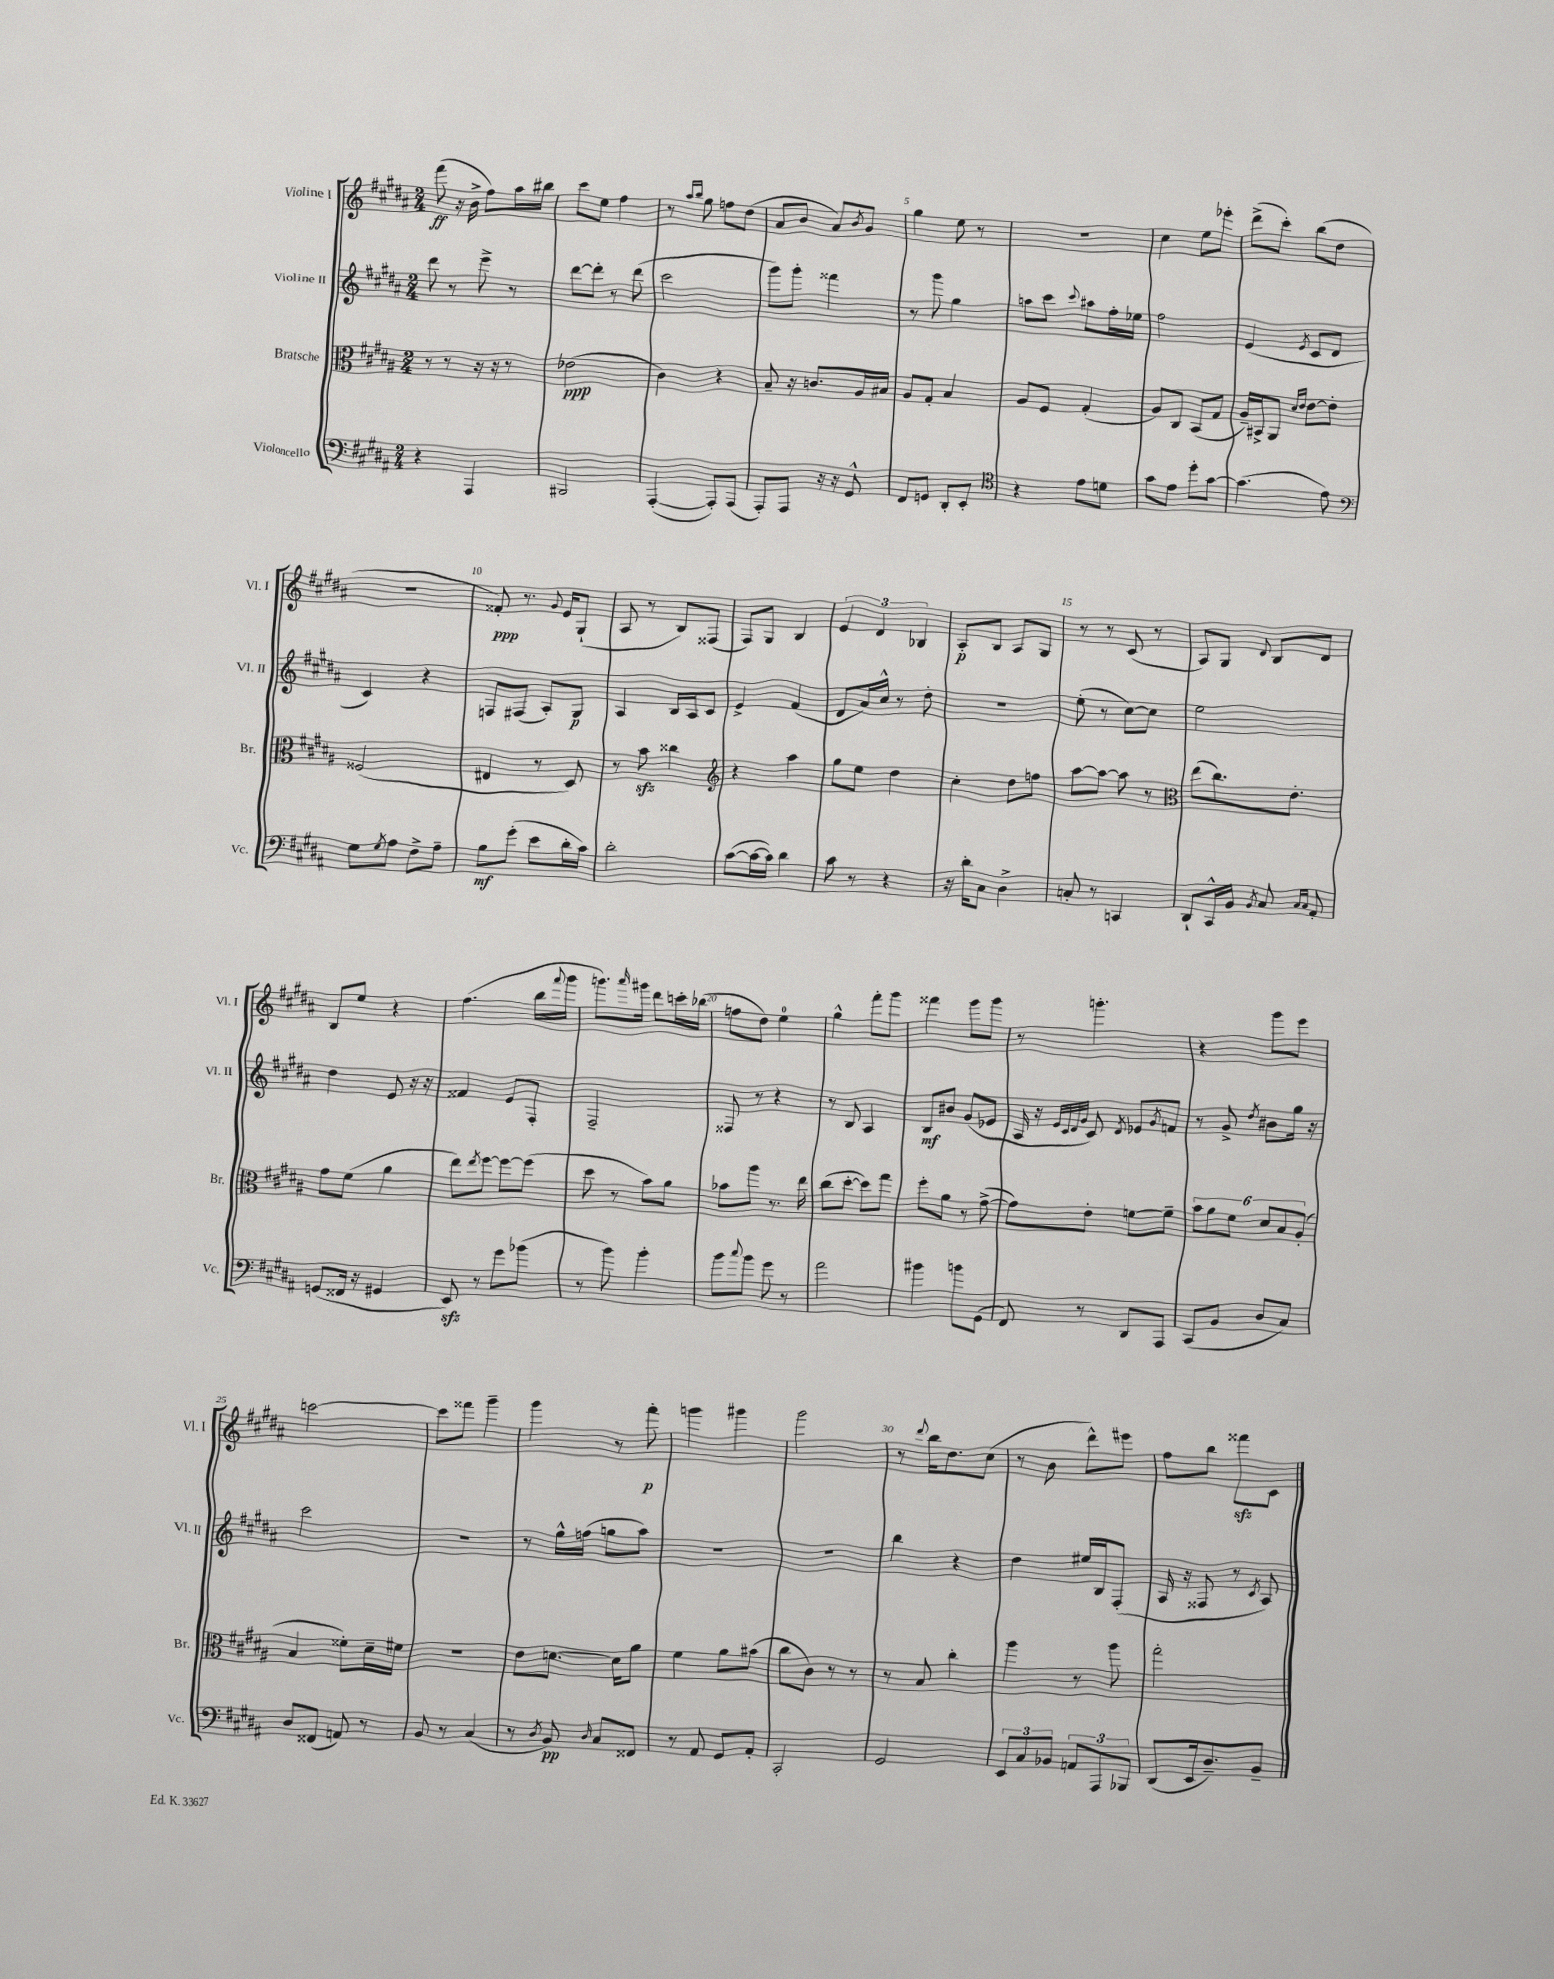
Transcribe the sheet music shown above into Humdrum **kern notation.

**kern	**kern	**kern	**kern
*staff4	*staff3	*staff2	*staff1
*clefF4	*clefC3	*clefG2	*clefG2
*k[f#c#g#d#a#]	*k[f#c#g#d#a#]	*k[f#c#g#d#a#]	*k[f#c#g#d#a#]
*M2/4	*M2/4	*M2/4	*M2/4
4r	8r	8ddd#	(8fff#
.	8r	8r	16r
.	.	.	16b^
4AAA#	16r	8eee^	8ff#)
.	16r	.	.
.	8r	8r	16aa#
.	.	.	16bb#
=	=	=	=
2BBB#	(2e-	[8ddd#	8ccc#
.	.	8ddd#']	8ee
.	.	8r	4ff#
.	.	(8ddd#	.
=	=	=	=
([4AAA#'	4c#)	2ccc#	8r
.	.	.	16qqaa#
.	.	.	16qqbb
.	.	.	8gg#
8AAA#'])	4r	.	8ff
(8AAA#	.	.	(8dd#
=	=	=	=
8AAA#')	8B~	8ggg#)	8a#
8AAA#	16r	8ggg#'	8b
.	8.c	.	.
16r	.	4fff##	8a#)
16r	.	.	.
.	.	.	8qb
8GG#^^	16A#	.	8g#
.	16B#	.	.
=	=	=	=
8FF#	8A#	8r	4gg#
8GG	8G#'	8ggg#	.
8DD#'	4B	4gg#	8ee
8EE'	.	.	8r
=	=	=	=
*clefC4	*	*	*
4r	8A#	8aa	2r
.	8F#	8ccc#	.
.	.	8qqccc#	.
8e	(4G#'	8aa#	.
8d	.	16ff#'	.
.	.	16ee-	.
=	=	=	=
8g#	8A#)	2ff#	4cc#
8e	8C#	.	.
8dd#'	(8BB	.	8ee
[8g#	8G#	.	8eee-'
=	=	=	=
(4.g#]	16A#~)	(4e	(8ddd#^
.	16BB#^	.	.
.	8AA#	.	8ccc#')
.	16qqd#	.	.
.	16qqe	8qe	.
.	[8e	8c#	(8bb
8e)	8e']	8d#	8dd#
=	=	=	=
*clefF4	*	*	*
8G#	(2F##	4c#)	2r
8qG#	.	.	.
8A#	.	.	.
8F#^	.	4r	.
8A#~	.	.	.
=	=	=	=
8B	4E#	8F	8f##')
(8g#'	.	(8F#	8.r
8e	8r	8A#')	.
.	.	.	8qqg#
.	.	.	16e
16d#'	8D#)	8G#	(8G#`
16c#)	.	.	.
=	=	=	=
2d#'	8r	4A#	8A#
.	8b	.	8r
.	4cc##	16B	8B)
.	.	16A#	.
.	.	8c#	(8F##
=	=	=	=
*	*clefG2	*	*
([8c#	4r	4e^	8F#)
16c#_	.	.	8G#
16c#])	.	.	.
4d#	4aa#	(4f#	4B
=	=	=	=
8c#	8gg#	8d#	6e
8r	8ee	16a#)	.
.	.	.	6d#
.	.	16cc#^^	.
4r	4dd#	8r	.
.	.	.	6B-
.	.	8dd#'	.
=	=	=	=
16r	4cc#'	2r	8A#'
16d#'	.	.	.
8C#	.	.	8B
4D#^	8dd#	.	8A#
.	8ff	.	8G#
=	=	=	=
8C'	[8aa#	(8ee'	8r
8r	8aa#_	8r	8r
4CC	8aa#]	[8cc#)	(8c#
.	8r	8cc#]	8r
=	=	=	=
*	*clefC3	*	*
8DD#`	(8ee	2ee	8A#)
16CC#^^	8.cc#)	.	8G#
16BB	.	.	.
8qBB	.	.	8qqd#
8C#	.	.	8B
.	8.e'	.	.
16qqC#	.	.	.
16qqC#	.	.	.
8AA#'	.	.	8d#
=	=	=	=
(8GG	8g#	4dd#	8B
16FF##	(8f#	.	8ee
16r	.	.	.
4GG#	4a#	8e	4r
.	.	16r	.
.	.	16r	.
=	=	=	=
8EE)	8ee)	4f##	(4.ff#
.	8qee	.	.
8r	[8ff#	.	.
8g#	8ff#_	8e	.
(8b-	(8ff#]	8F#'	16bb
.	.	.	8qqfff#
.	.	.	16ggg#
=	=	=	=
8r	8dd#	2F#~	8.ggg)
8b)	8r	.	.
.	.	.	16qqaaa#
.	.	.	16ggg#
4b'	8b)	.	8ddd#
.	8a#	.	16ccc'
.	.	.	(16bb-
=	=	=	=
8b	8b-	8F##	8ff
8qqcc#	.	.	.
8b	8aa#	8r	8dd#)
8g#	8.r	4r	4ee
8r	.	.	.
.	16ee	.	.
=	=	=	=
2a#	(8cc#	8r	4gg#^^
.	[8dd#'	8B	.
.	8dd#])	4A#	8fff#'
.	8gg#	.	8ggg#
=	=	=	=
4b#	8ff#'	8B	4fff##
.	8a#	8b#	.
8b	8r	(8g#	8ggg#
(8GG#	([8g#^	8e-	8ggg#
=	=	=	=
8FF#)	8g#])	16A#	8r
.	.	16r	.
.	.	32qqe	.
.	.	32qqc#	.
.	.	32qqd#	.
.	.	32qqg#	.
8r	8e'	8c#)	4.ggg'
.	.	8qd#	.
8DD#	[8f	8e-	.
.	.	8qg#	.
8AAA#	8f~]	8f	.
=	=	=	=
(8CC#	12b	8r	4r
.	12a#	.	.
8BB	.	8g#^	.
.	12f#	.	.
.	.	8qdd#	.
8D#	12d#	8b#	8ggg#
.	12B	.	.
8C#)	.	16gg#	8eee
.	(12A#'	.	.
.	.	16r	.
=	=	=	=
8D#	4B	2ccc#	[2ccc
(8FF##	.	.	.
8AA)	8f##')	.	.
8r	16d#~	.	.
.	16f#	.	.
=	=	=	=
8BB	2r	2r	8ccc]
8r	.	.	8fff##
(4C#	.	.	4ggg#~
=	=	=	=
8r	8e	8r	4ggg#
8qD#	.	.	.
8BB)	[8.d	16gg#^^	.
.	.	(16ff	.
16qqD#	.	.	.
8C#	.	8gg	8r
.	16d]	.	.
8FF##	8a#	8aa#)	8fff#'
=	=	=	=
8r	4f#	2r	4ggg
8AA#	.	.	.
8GG#	8a#	.	4ggg#
8AA#'	(8b#	.	.
=	=	=	=
2CC#'	8cc#	2r	2ggg#
.	8c#)	.	.
.	8r	.	.
.	8r	.	.
=	=	=	=
2GG#	8r	4bb	8r
.	.	.	8qqddd#
.	8B	.	16bb
.	.	.	8.dd#
.	4cc#'	4r	.
.	.	.	(8cc#
=	=	=	=
12EE	4aa#	4dd#	8r
12C#	.	.	.
.	.	.	8b
12BB-	.	.	.
12AA	8r	16ee#	8ddd#^^)
.	.	16B	.
12AAA#	.	.	.
.	8aa#	(8F#'	8eee#
12BBB-	.	.	.
=	=	=	=
(8DD#	2gg#'	16A#	8ff#
.	.	16r	.
16EE	.	8F##	8bb
8.D#~)	.	.	.
.	.	8r	8fff##
.	.	8qc#	.
8BB~	.	8A#)	8c#
==	==	==	==
*-	*-	*-	*-
